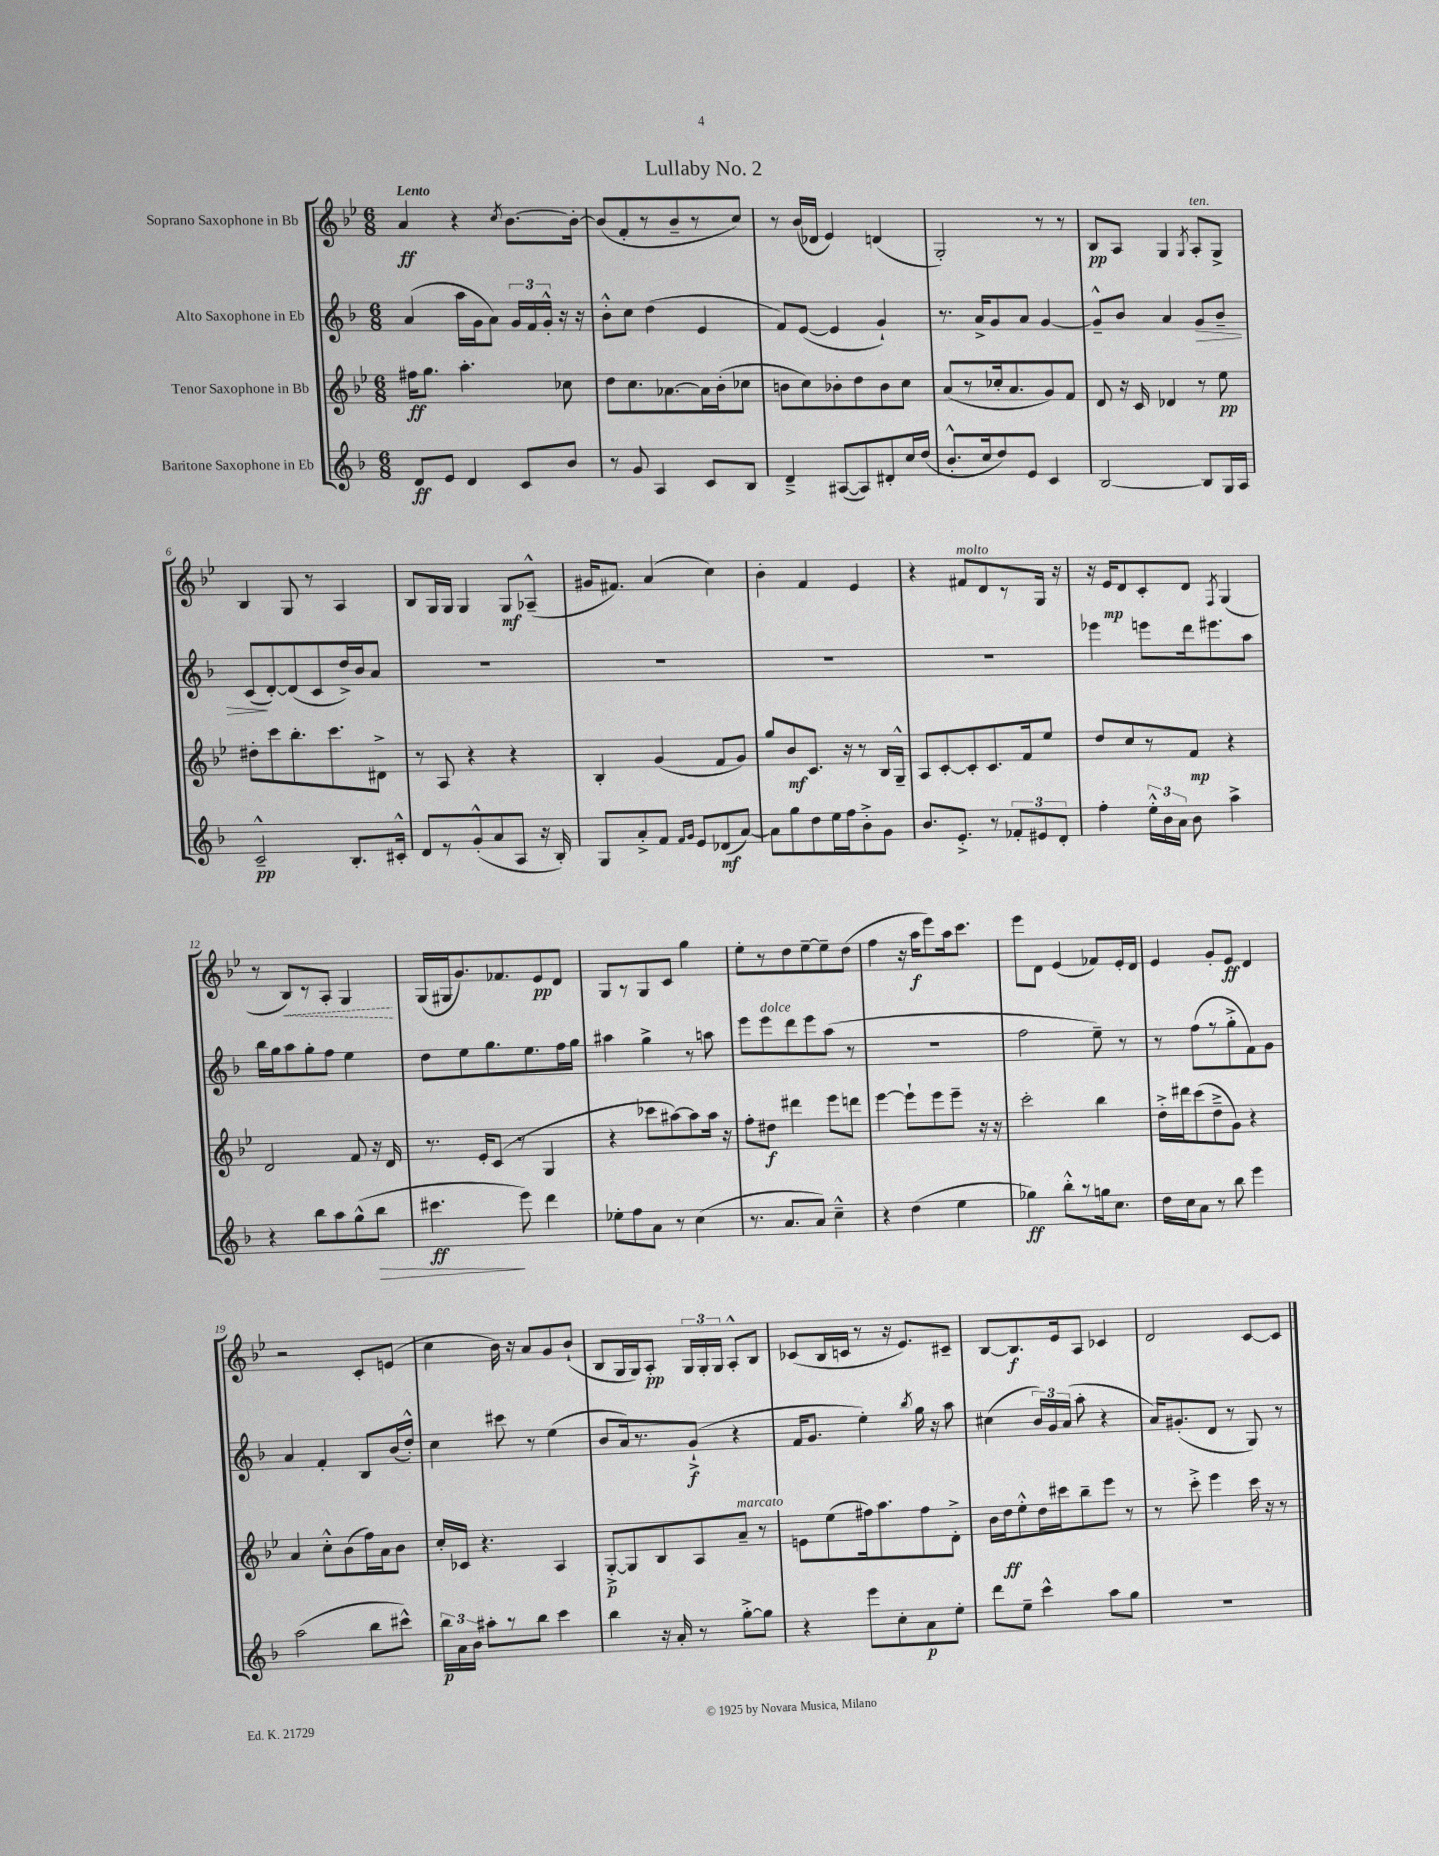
\header { title = "Lullaby No. 2" }
<<
\new StaffGroup <<
\new Staff = "s0" \with { instrumentName = "Soprano Saxophone in Bb" } {
    \clef treble \key bes \major \numericTimeSignature \time 6/8 \tempo "Lento"
    \autoBeamOff a'4\ff r4 \acciaccatura { c''8 } bes'8.[~ bes'16]~-. |
    bes'8[( f'8-. r8 bes'8-- r8 c''8]) |
    r8 bes'16[( des'16] ees'4) d'4( |
    g2-.) r8 r8 |
    bes8[\pp a8] g4 \acciaccatura { g8 } a8[-.^\markup { \italic "ten." } g8]-> |
    bes4 g8 r8 a4 |
    bes8[ g16 g16] g4 g8[\mf aes8]---^( |
    gis'16[ fis'8.]) a'4( c''4) |
    bes'4-. f'4 ees'4 |
    r4 fis'8[^\markup { \italic "molto" } d'8 r8 g16] r16 |
    r16 ees'16[\mp d'8 c'8-. d'8] \acciaccatura { f8 } g4( |
    r8 \once \override Hairpin.style = #'dashed-line bes8[\<) r8 a8]-. g4\! |
    g16[( gis16 g'8.) fes'8. ees'8\pp d'8] |
    g8[ r8 g8 c'8] g''4 |
    ees''8[-. r8 d''8 ees''8~-- ees''8-- d''8]( |
    f''4 r16 a''16[\f ees'''8) a''16 c'''8.] |
    ees'''8[ d'8] ees'4( fes'8[) ees'16-. d'16] |
    ees'4 g'8[-. ees'8]\ff d'4 |
    r2 c'8[-. e'8]( |
    c''4 bes'16) r16 a'8[ g'8 bes'8]-!( |
    bes8[ g16 g16) a8]-.\pp \tuplet 3/2 { g16[ g16-. g16] } a8[-.-^ bes8] |
    ces'8[( bes16 c'16] r8 r16 ees'8.[) cis'8]-- |
    bes8[~ bes8.\f ees'16 a8] ces'4 |
    d'2 c'8[~ c'8] \bar "|." |
}
\new Staff = "s1" \with { instrumentName = "Alto Saxophone in Eb" } {
    \clef treble \key f \major \numericTimeSignature \time 6/8
    \autoBeamOff a'4( a''16[ g'16 a'8]) \tuplet 3/2 { g'16[ f'16 g'16]-.-^ } r16 r16 |
    bes'8[-.-^ c''8] d''4( e'4 |
    f'8[) e'8]~( e'4 g'4-!) |
    r8. a'16[-> g'8 a'8] g'4~ |
    g'8[---^ bes'8] a'4 g'8[\> bes'8]-- |
    c'8[\!( d'8~-.) d'8( c'8 d''16->) bes'16 a'8] |
    R2. |
    R2. |
    R2. |
    R2. |
    ees'''4 e'''8[ d'''16 eis'''8. a''8] |
    bes''16[ g''16 a''8 g''8-. f''8] e''4 |
    d''8[ e''8 g''8. e''8. f''16 g''16] |
    ais''4 g''4-> r8 a''8 |
    e'''8[ e'''8^\markup { \italic "dolce" } d'''8 e'''8 a''8]( r8 |
    R2. |
    f''2 e''8--) r8 |
    r8 f''8[( r8 g''8-.-> f'8) g'8] |
    a'4 f'4-. bes8[ bes'16( d''16]-.-^) |
    c''4 cis'''8 r8 e''4( |
    bes'8[ a'16) r8. g'8]-!->\f( r4 |
    f'16[ g'8.] e''4-.) \acciaccatura { bes''8 } g''16 r16 a''8 |
    cis''4( \tuplet 3/2 { bes'16[) g'16 a'16]( } a''8-. r4 |
    a'16[) gis'8.-.( d'8] r8 g8) r8 \bar "|." |
}
\new Staff = "s2" \with { instrumentName = "Tenor Saxophone in Bb" } {
    \clef treble \key bes \major \numericTimeSignature \time 6/8
    \autoBeamOff fis''16[\ff g''8.] a''4.-. ces''8 |
    d''8[ c''8. aes'8.~ aes'16 bes'16-.( ces''8] |
    b'8[ c''8) bes'8-. d''8 bes'8 c''8] |
    a'8[( r8 ces''16-. a'8. g'8) f'8] |
    d'8 r16 c'16 des'4 r8 ees''8\pp |
    dis''8[-. c'''8 bes''8.-. c'''8. dis'8]-> |
    r8 a8 r4 r4 |
    bes4-. g'4( f'8[ g'8]) |
    g''8[ bes'8\mf c'8.] r16 r8 bes16[ g16]---^ |
    a8[ c'8~-. c'8-. c'8. f'16 ees''8] |
    d''8[ c''8 r8 f'8]\mp r4 |
    d'2 f'8 r16 d'16 |
    r8. ees'16[-. c'8]( r8 g4 |
    r4 ces'''8[ ais''8~) ais''8 ais''16] r16 |
    f''8[-. dis''8]\f dis'''4 ees'''8[ d'''8] |
    ees'''4~ ees'''8[-! ees'''8 ees'''8]-- r16 r16 |
    c'''2-. bes''4 |
    d''16[-.-> dis'''16 c'''8( d''8---> g'8]) r4 |
    a'4 c''8[-.-^ bes'8( f''16) a'16 bes'8] |
    c''16[-. ces'16] r4. a4 |
    g8[~-.->\p g8 bes8 a8 a'8]--^\markup { \italic "marcato" } r8 |
    e'8[ ees''8( fis''16) a''8. fis''8 d'8]-.-> |
    bes'16[ d''16\ff ees''8-.-^ d''16 cis'''16 bes''8-- ees'''8] r8 |
    r8 c'''8-.-> ees'''4 c'''16 r16 r8 \bar "|." |
}
\new Staff = "s3" \with { instrumentName = "Baritone Saxophone in Eb" } {
    \clef treble \key f \major \numericTimeSignature \time 6/8
    \autoBeamOff d'8[\ff e'8] d'4 c'8[ bes'8] |
    r8 g'8 a4 c'8[ bes8] |
    d'4---> ais8[~( ais8) dis'8-. c''16 d''16]( |
    bes'8.[-.-^ c''16 d''8) e'8] c'4 |
    bes2~ bes8[ g16 a16] |
    c'2---^\pp bes8.[-. cis'16]-.-^ |
    d'8[ r8 g'8-.-^( a'8 a8] r16 bes16-.) |
    g8[ a'8-.-> f'8] \grace { f'16[ g'16] } e'8[ des'8\mf( a'8]~) |
    a'8[ g''8 d''8 e''16 f''16 bes'8-.-> g'8] |
    bes'8.[ e'8.]-.-> r8 \tuplet 3/2 { fes'8[-. eis'8 d'8]-. } |
    f''4-. \tuplet 3/2 { e''16[-.-^ bes'16 a'16] } bes'8 a''4-> |
    r4 bes''8[ a''8 g''8-^( bes''8]\> |
    cis'''4.\ff\! e'''8) d'''4 |
    ees''8[-. f''8 a'8] r8 c''4( |
    r8. a'8.[ a'8]) c''4---^ |
    r4 d''4( e''4 |
    ges''4\ff) bes''8[-.-^ r8 g''16 c''8.] |
    d''16[ c''16 a'8] r8 bes''8 e'''4 |
    a''2( bes''8[ cis'''8]-^) |
    \tuplet 3/2 { bes''16[\p a'16 bes'16] } ais''8[-. r8 bes''8] c'''4 |
    bes''4 r16 a'16-. r8 g''8[~-.-> g''8] |
    r4 e'''8[ c''8-. a'8\p e''8]-. |
    d'''8[ e''8]-- c'''4-^ a''8[ g''8] |
    R2. \bar "|." |
}
>>
>>
